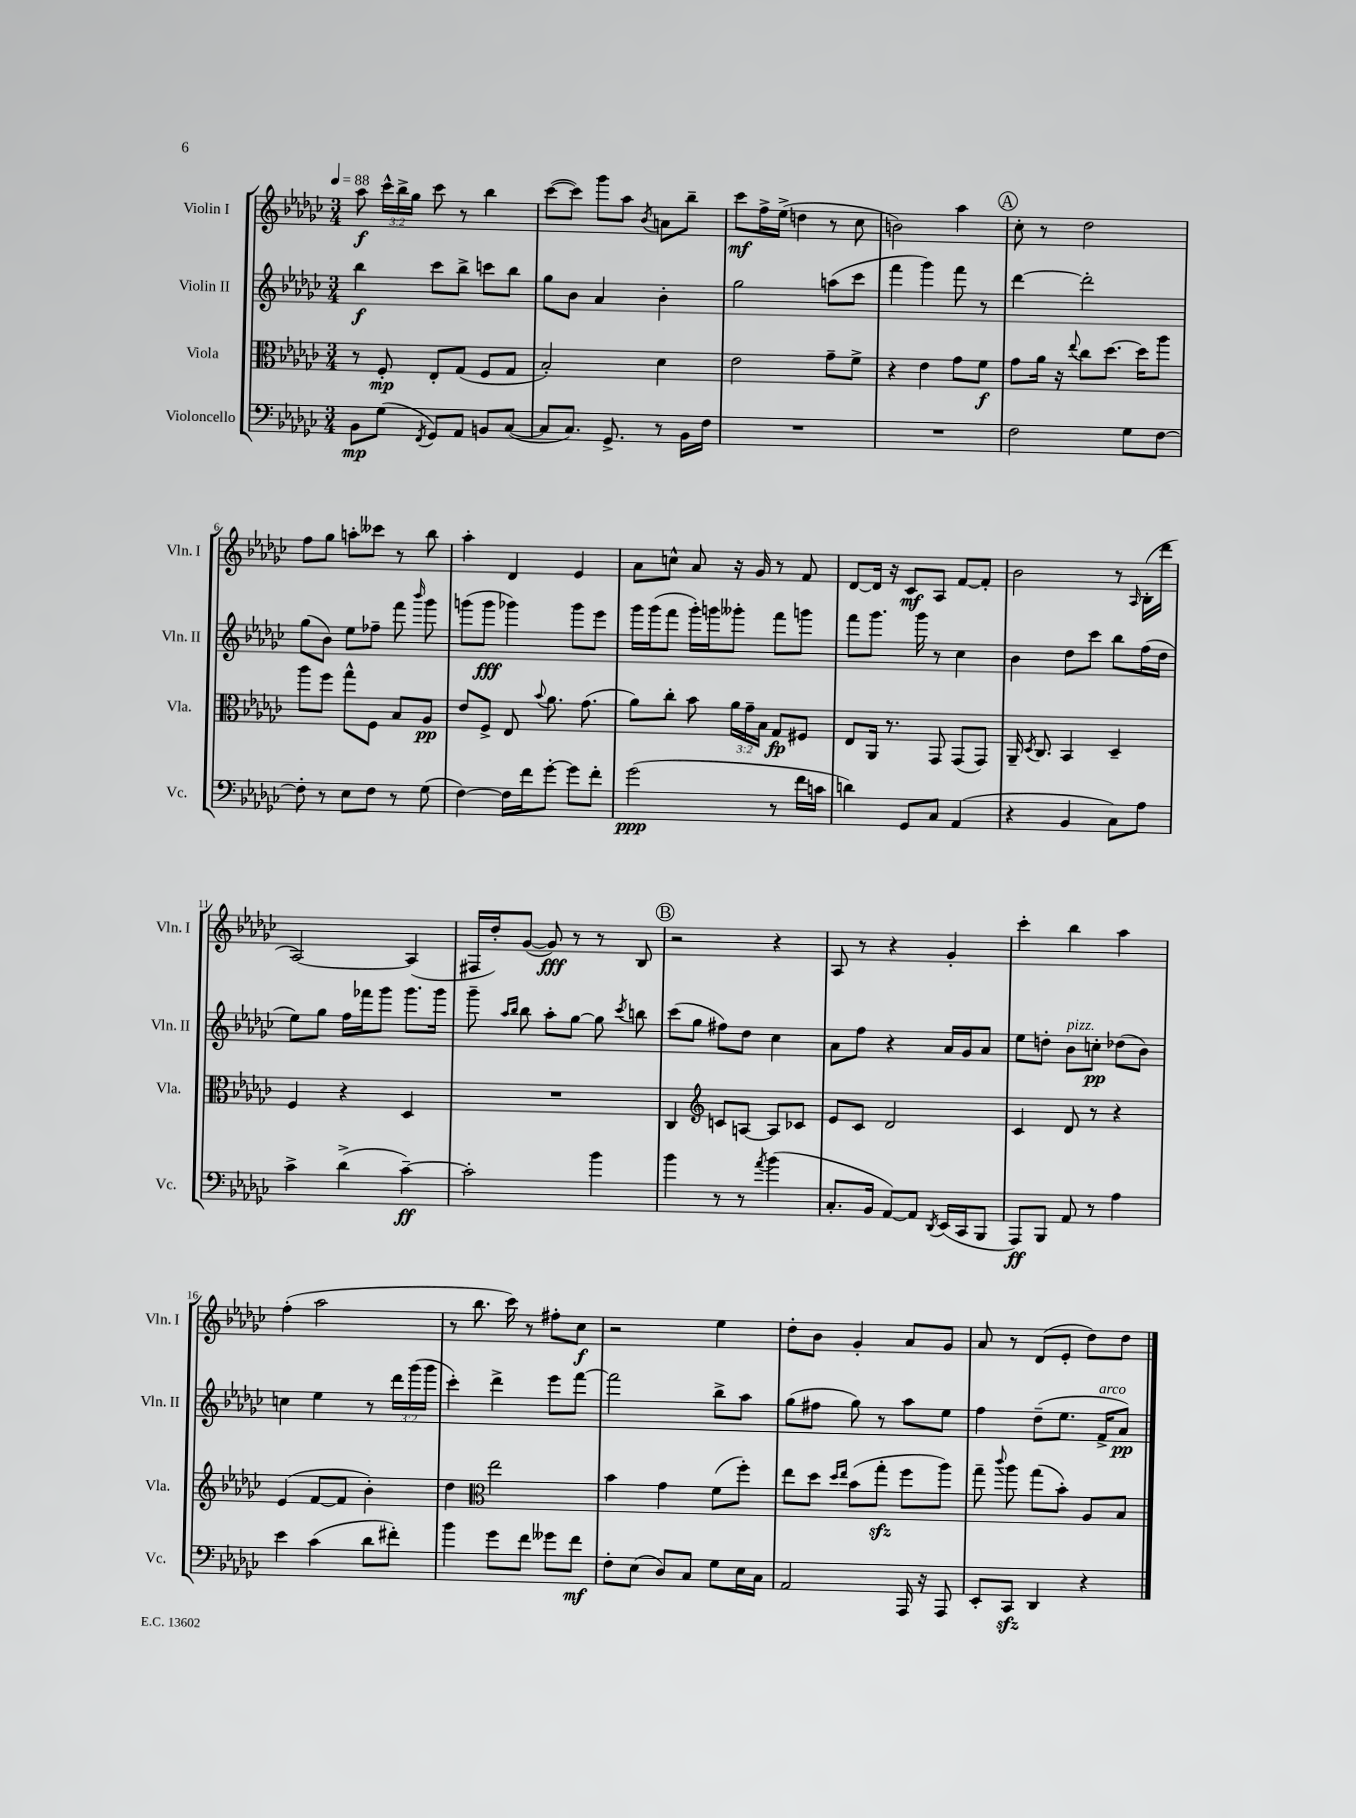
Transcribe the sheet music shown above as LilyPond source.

<<
\new StaffGroup <<
\new Staff = "s0" \with { instrumentName = "Violin I" shortInstrumentName = "Vln. I" } {
    \clef treble \key ges \major \numericTimeSignature \time 3/4 \override Staff.TupletNumber.text = #tuplet-number::calc-fraction-text \tempo 4 = 88
    \autoBeamOff aes''8\f \tuplet 3/2 { ces'''16[-^ bes''16-> ges''16] } ces'''8 r8 bes''4 |
    ces'''8[~( ces'''8]) ges'''8[ aes''8] \acciaccatura { bes'8 } a'8[ bes''8]-- |
    ces'''8[\mf f''16-> ees''16]->( d''4 r8 ces''8 |
    b'2) aes''4 |
    \mark \markup { \circle "A" } ces''8-. r8 des''2 |
    f''8[ ges''8] a''8[-. ceses'''8] r8 bes''8 |
    aes''4-. des'4 ees'4 |
    aes'8[ c''8]-^ aes'8 r16 ges'16 r8 f'8 |
    des'8[~ des'16] r16 ces'8[\mf aes8] f'8[~ f'8]-. |
    bes'2 r8 \grace { aes16 } bes16[-.( des'''16] |
    aes2~) aes4( |
    fis16[ des''16-.) ges'8]~( ges'8\fff) r8 r8 bes8 |
    \mark \markup { \circle "B" } r2 r4 |
    aes8 r8 r4 ges'4-. |
    ces'''4-. bes''4 aes''4 |
    f''4-.( aes''2 |
    r8 bes''8. ces'''16) r8 fis''8[-. ces''8]\f |
    r2 ees''4 |
    des''8[-. bes'8] ges'4-. aes'8[ ges'8] |
    aes'8 r8 des'8[( ees'8]-. des''8[) des''8] \bar "|." |
}
\new Staff = "s1" \with { instrumentName = "Violin II" shortInstrumentName = "Vln. II" } {
    \clef treble \key ges \major \numericTimeSignature \time 3/4 \override Staff.TupletNumber.text = #tuplet-number::calc-fraction-text
    \autoBeamOff bes''4\f ces'''8[ bes''8]-> c'''8[ bes''8] |
    ges''8[ bes'8] aes'4 bes'4-. |
    ges''2 a''8[( ces'''8] |
    f'''4 ges'''4) f'''8 r8 |
    \mark \markup { \circle "A" } des'''4~ des'''2-. |
    ges''8[( bes'8]) ees''8[ fes''8]-- f'''8 \grace { bes'''16 } ges'''8 |
    g'''8[( g'''8]\fff ges'''4) ges'''8[ ees'''8] |
    ges'''16[ ges'''16( f'''8] ges'''16[-.) g'''16 geses'''8]-. f'''8[ g'''8] |
    f'''8[ ges'''8.] ges'''16 r8 ces''4 |
    bes'4 des''8[ ces'''8] bes''8[ f''16( des''16] |
    ees''8[) ges''8] f''16[ fes'''16 ges'''8] ges'''8.[ ges'''16] |
    ges'''8-- \grace { aes''16[ bes''16] } bes''8 aes''8[-. ges''8]~ ges''8 \acciaccatura { ces'''8 } b''8 |
    \mark \markup { \circle "B" } ces'''8[( ges''8] fis''8[) des''8] ces''4 |
    aes'8[ f''8] r4 aes'16[ ges'16 aes'8] |
    ees''8[ d''8]-. bes'8[^\markup { \italic "pizz." } c''8]-.\pp des''8[( bes'8]) |
    c''4 ees''4 r8 \tuplet 3/2 { des'''16[ ges'''16( ges'''16] } |
    ces'''4-.) des'''4-> ees'''8[ f'''8]~ |
    f'''2 bes''8[-> aes''8] |
    ges''8[( fis''8] ges''8) r8 aes''8[ ees''8] |
    f''4 des''8[--( ees''8.] f'16[->^\markup { \italic "arco" } aes'8]\pp) \bar "|." |
}
\new Staff = "s2" \with { instrumentName = "Viola" shortInstrumentName = "Vla." } {
    \clef alto \key ges \major \numericTimeSignature \time 3/4 \override Staff.TupletNumber.text = #tuplet-number::calc-fraction-text
    \autoBeamOff r8 f8-.\mp ees8[-. ges8]( f8[ ges8] |
    bes2-.) des'4 |
    ees'2 ges'8[-- f'8]-> |
    r4 ees'4 ges'8[ f'8]\f |
    \mark \markup { \circle "A" } ges'8[ aes'16] r16 \appoggiatura { ees''8 } ces''8[ des''8.]~ des''16[ aes''8] |
    aes''8[ f''8] ges''8[-^ f8] bes8[ aes8]\pp |
    ees'8[ f8]-> ees8 \appoggiatura { bes'8 } aes'8. ges'8.( |
    aes'8[) ces''8]-. bes'8 \tuplet 3/2 { aes'16[ ges'16-- bes16] } ges8[\fp fis8] |
    ees8[ aes,16] r8. ges,8 ges,8[( ges,8]) |
    aes,16-- \acciaccatura { des8 } ces8. bes,4 des4-- |
    f4 r4 des4 |
    R2. |
    \mark \markup { \circle "B" } ces4 \clef treble c'8[ a8]~ a8[ ces'8] |
    ees'8[ ces'8] des'2 |
    ces'4 des'8 r8 r4 |
    ees'4( f'8[~ f'8] bes'4-.) |
    des''4 \clef alto ees''2 |
    bes'4 ges'4 f'8[( f''8]-.) |
    ees''8[ des''8] \grace { des''16[ ees''16] } bes'8[( ges''8]-.\sfz f''8[ aes''8]) |
    ges''8-- \appoggiatura { ces'''8 } aes''8 ges''8[( bes'8]-.) aes8[ bes8] \bar "|." |
}
\new Staff = "s3" \with { instrumentName = "Violoncello" shortInstrumentName = "Vc." } {
    \clef bass \key ges \major \numericTimeSignature \time 3/4
    \autoBeamOff bes,8[\mp ges8]( \acciaccatura { f,8 } ges,8[) aes,8] b,8[ ces8]~( |
    ces8[ ces8.]) ges,8.-> r8 bes,16[ f16] |
    R2. |
    R2. |
    \mark \markup { \circle "A" } f2 ges8[ f8]~ |
    f8-. r8 ees8[ f8] r8 ges8( |
    f4~) f16[ f'16 ges'8]~-. ges'8[ f'8]-. |
    ges'2\ppp( r8 f'16[ c'16] |
    d'4) ges,8[ ces8] aes,4( |
    r4 bes,4 ces8[) aes8] |
    ces'4-> des'4->( ces'4~--\ff) |
    ces'2-. bes'4 |
    \mark \markup { \circle "B" } bes'4 r8 r8 \acciaccatura { aes'8 } bes'4( |
    ces8.[-. bes,16] aes,8[~) aes,8] \acciaccatura { des,8 } ees,16[( ces,16 bes,,8] |
    aes,,8[\ff) bes,,8] aes,8 r8 aes4 |
    ees'4 ces'4( des'8[ fis'8]-.) |
    bes'4 ges'8[ f'8] geses'8[ f'8]\mf |
    f8[-. ees8]( des8[) ces8] ges8[ ees16 ces16] |
    aes,2 aes,,16 r16 aes,,8 |
    ees,8[-. ces,8]\sfz des,4 r4 \bar "|." |
}
>>
>>
